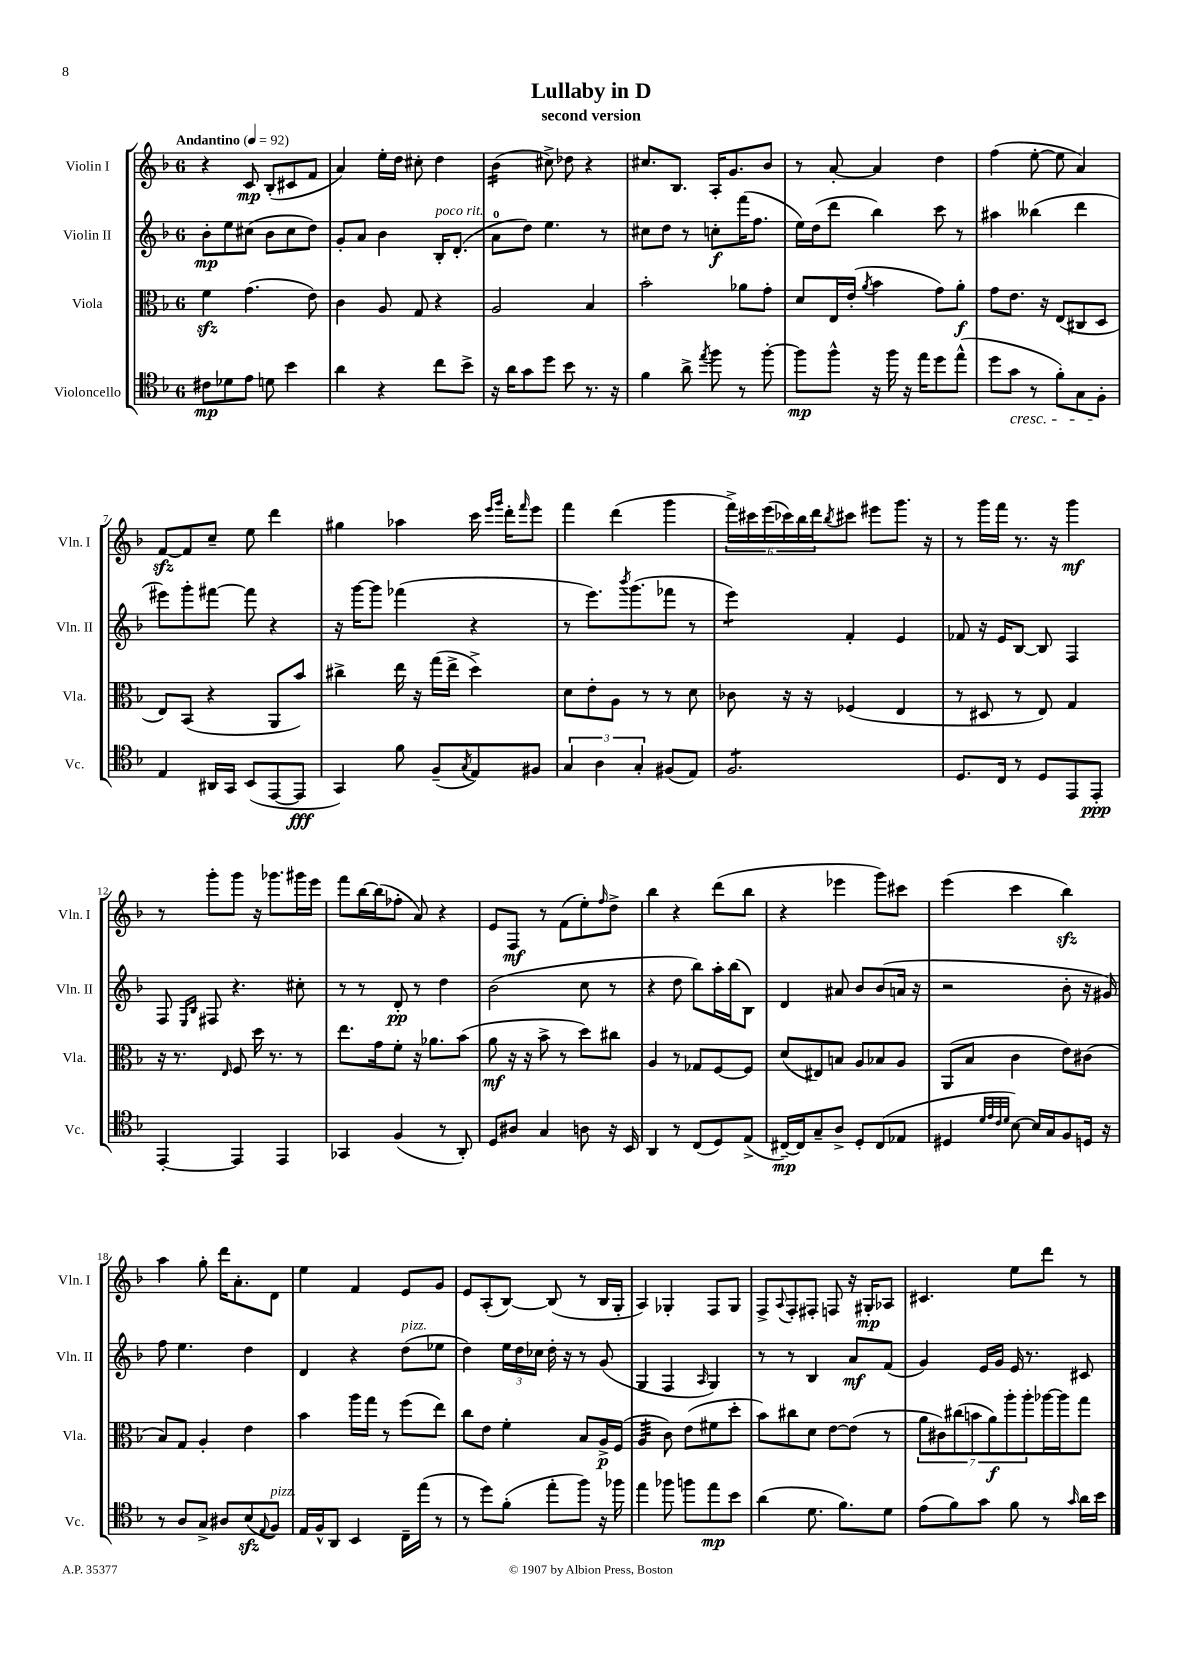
\header { title = "Lullaby in D" subtitle = "second version" }
<<
\new StaffGroup <<
\new Staff = "s0" \with { instrumentName = "Violin I" shortInstrumentName = "Vln. I" } {
    \clef treble \key f \major \once \override Staff.TimeSignature.style = #'single-digit \time 6/8 \tempo "Andantino" 4 = 92
    r4 c'8\mp bes8-.( cis'8 f'8 |
    a'4) e''16-. d''16 cis''8-. d''4 |
    bes'4:16( cis''8->) des''8 r4 |
    cis''8. bes8. a16-. g'8. bes'8 |
    r8 a'8~-. a'4 d''4 |
    f''4( e''8~-. e''8 a'4) |
    f'8~\sfz f'8 c''8-- e''8 d'''4 |
    gis''4 aes''4 c'''16 \grace { e'''16 g'''16 } d'''16-. \grace { f'''16 } e'''8 |
    f'''4 d'''4( g'''4 |
    \tuplet 6/4 { f'''16->) cis'''16 e'''16( ces'''16) bes''16 d'''16 } \acciaccatura { bes''8 } cis'''8 eis'''8 g'''8. r16 |
    r8 g'''16 f'''16 r8. r16 g'''4\mf |
    r8 g'''8-. g'''8 r16 ges'''8. gis'''16 e'''16 |
    f'''8 bes''16~ bes''16( fes''8-. a'8) r4 |
    e'8 f8\mf r8 f'8( e''8-.) \grace { f''16 } d''8-> |
    bes''4 r4 d'''8( bes''8 |
    r4 ees'''4 g'''8) cis'''8 |
    e'''4( c'''4 bes''4\sfz) |
    a''4 g''8-. d'''16 a'8.-. d'8 |
    e''4 f'4 e'8 g'8 |
    e'8 a8-.( bes8~) bes8( r8 bes16 g16-. |
    a4) ges4-. f8 ges8 |
    f8-> \appoggiatura { a8 } f8-. fis8-. f8 r16 gis16-.\mp aes8 |
    cis'4. e''8 d'''8 r8 \bar "|." |
}
\new Staff = "s1" \with { instrumentName = "Violin II" shortInstrumentName = "Vln. II" } {
    \clef treble \key f \major \once \override Staff.TimeSignature.style = #'single-digit \time 6/8
    bes'8-.\mp e''8 cis''8( bes'8 cis''8 d''8) |
    g'8-. a'8 bes'4 bes16-.^\markup { \italic "poco rit." } d'8.-.( |
    a'8-0 d''8) e''4. r8 |
    cis''8 d''8 r8 c''8-.\f f'''16( f''8. |
    e''16) d''16( d'''8 bes''4) c'''8 r8 |
    ais''4 beses''4( d'''4 |
    eis'''8) g'''8-. fis'''8~ fis'''8 r4 |
    r16 g'''16~ g'''8 fes'''4( r4 |
    r8 e'''8.) \acciaccatura { bes'''8 } g'''8.( fes'''8 r8 |
    e'''4:8) f'4-. e'4 |
    fes'8 r16 e'16 bes8~ bes8 f4 |
    f8 \grace { e16 bes16 } fis8 r4. cis''8-. |
    r8 r8 d'8-.\pp r8 d''4 |
    bes'2( c''8 r8 |
    r4 d''8 bes''8) a''16-. bes''16( bes8) |
    d'4 ais'8 bes'8 bes'8( a'16 r16 |
    r2 bes'8-. r16 gis'16) |
    f''8 e''4. d''4 |
    d'4 r4 d''8^\markup { \italic "pizz." }( ees''8 |
    d''4) \tuplet 3/2 { e''16 d''16 ces''16 } d''16-. r16 r8 g'8( |
    g4 f4 \grace { a16 } g4) |
    r8 r8 bes4 a'8\mf f'8( |
    g'4) e'16 g'16 e'16 r8. cis'8 \bar "|." |
}
\new Staff = "s2" \with { instrumentName = "Viola" shortInstrumentName = "Vla." } {
    \clef alto \key f \major \once \override Staff.TimeSignature.style = #'single-digit \time 6/8
    f'4\sfz g'4.( e'8) |
    c'4 a8 g8 r4 |
    a2 bes4 |
    bes'2-. aes'8 g'8-. |
    d'8 e16 e'16-.( \acciaccatura { a'8 } bes'4 g'8) a'8-.\f |
    g'8 e'8. r16 e8( cis8 d8 |
    e8) bes,8( r4 a,8 bes'8) |
    cis''4-> e''16 r16 g''16( e''16-> d''4->) |
    d'8 e'8-. a8 r8 r8 d'8 |
    ces'8 r16 r16 fes4( e4 |
    r8 dis8 r8 e8) g4 |
    r16 r8. \grace { e16 } f8 d''16 r8. r8 |
    e''8. g'16 f'8-. r16 aes'8. bes'8( |
    a'8\mf r16 r16 bes'8-> r8 d''8) cis''8 |
    a4 r8 ges8 f8~ f8 |
    d'8( eis8) b8 a8 bes8 a8 |
    a,8( bes8 c'4 e'8) cis'8( |
    bes8) g8 a4-. e'4 |
    bes'4 a''16 g''16 r8 f''8( e''8) |
    c''8 e'8 f'4-. bes8 a16->\p f16( |
    a4:32 c'8) e'8( fis'8 d''8-. |
    bes'8) cis''8 d'8 e'8~ e'8( r8 |
    \tuplet 7/4 { a'8 cis'8) cis''8( b'8 a'8\f) a''8-. a''8-. } aes''16~ aes''16 g''8 \bar "|." |
}
\new Staff = "s3" \with { instrumentName = "Violoncello" shortInstrumentName = "Vc." } {
    \clef tenor \key f \major \once \override Staff.TimeSignature.style = #'single-digit \time 6/8
    cis'8\mp des'8 e'8 d'8 bes'4 |
    a'4 r4 c''8 bes'8-> |
    r16 a'16 g'8 d''8 bes'8 r8. r16 |
    f'4 a'8-> \acciaccatura { e''8 } f''8 r8 f''8~-. |
    f''8\mp f''8-^ r16 f''16 r16 e''16 d''8 e''8-^( |
    d''8 g'8\cresc r8 f'8-.) g8 f8-.\! |
    e4 ais,16 g,16 bes,8( e,8~ e,8\fff |
    g,4) f'8 f8--( \acciaccatura { g8 } e8) fis8 |
    \tuplet 3/2 { g4 a4 g4-. } fis8( e8) |
    f2.:8 |
    d8. c16 r8 d8 e,8 e,8-.\ppp |
    e,4~-. e,4 e,4 |
    ges,4 f4( r8 a,8-.) |
    d8 ais8 g4 a8 r16 bes,16 |
    a,4 r8 c8( d8) e8->( |
    cis16~--\mp) cis16 g8-- a8-> d8-. cis8( ees8 |
    dis4 \grace { d'32 e'32 c'32 d'32 } bes8~) bes16 g16 f8 d16 r16 |
    r8 a8 g8-> ais8 bes8\sfz( \appoggiatura { e8 } f8^\markup { \italic "pizz." }) |
    e16 f16-^ a,8 bes,4 c16-- e''16( r8 |
    r8 d''8) f'8-.( e''8-. f''8) r16 fes''16 |
    e''4 fes''8 f''8 e''8\mp bes'8 |
    a'4( d'8. f'8.) d'8 |
    e'8( f'8) g'8 f'8 r8 \grace { g'16 } a'16 bes'16 \bar "|." |
}
>>
>>
